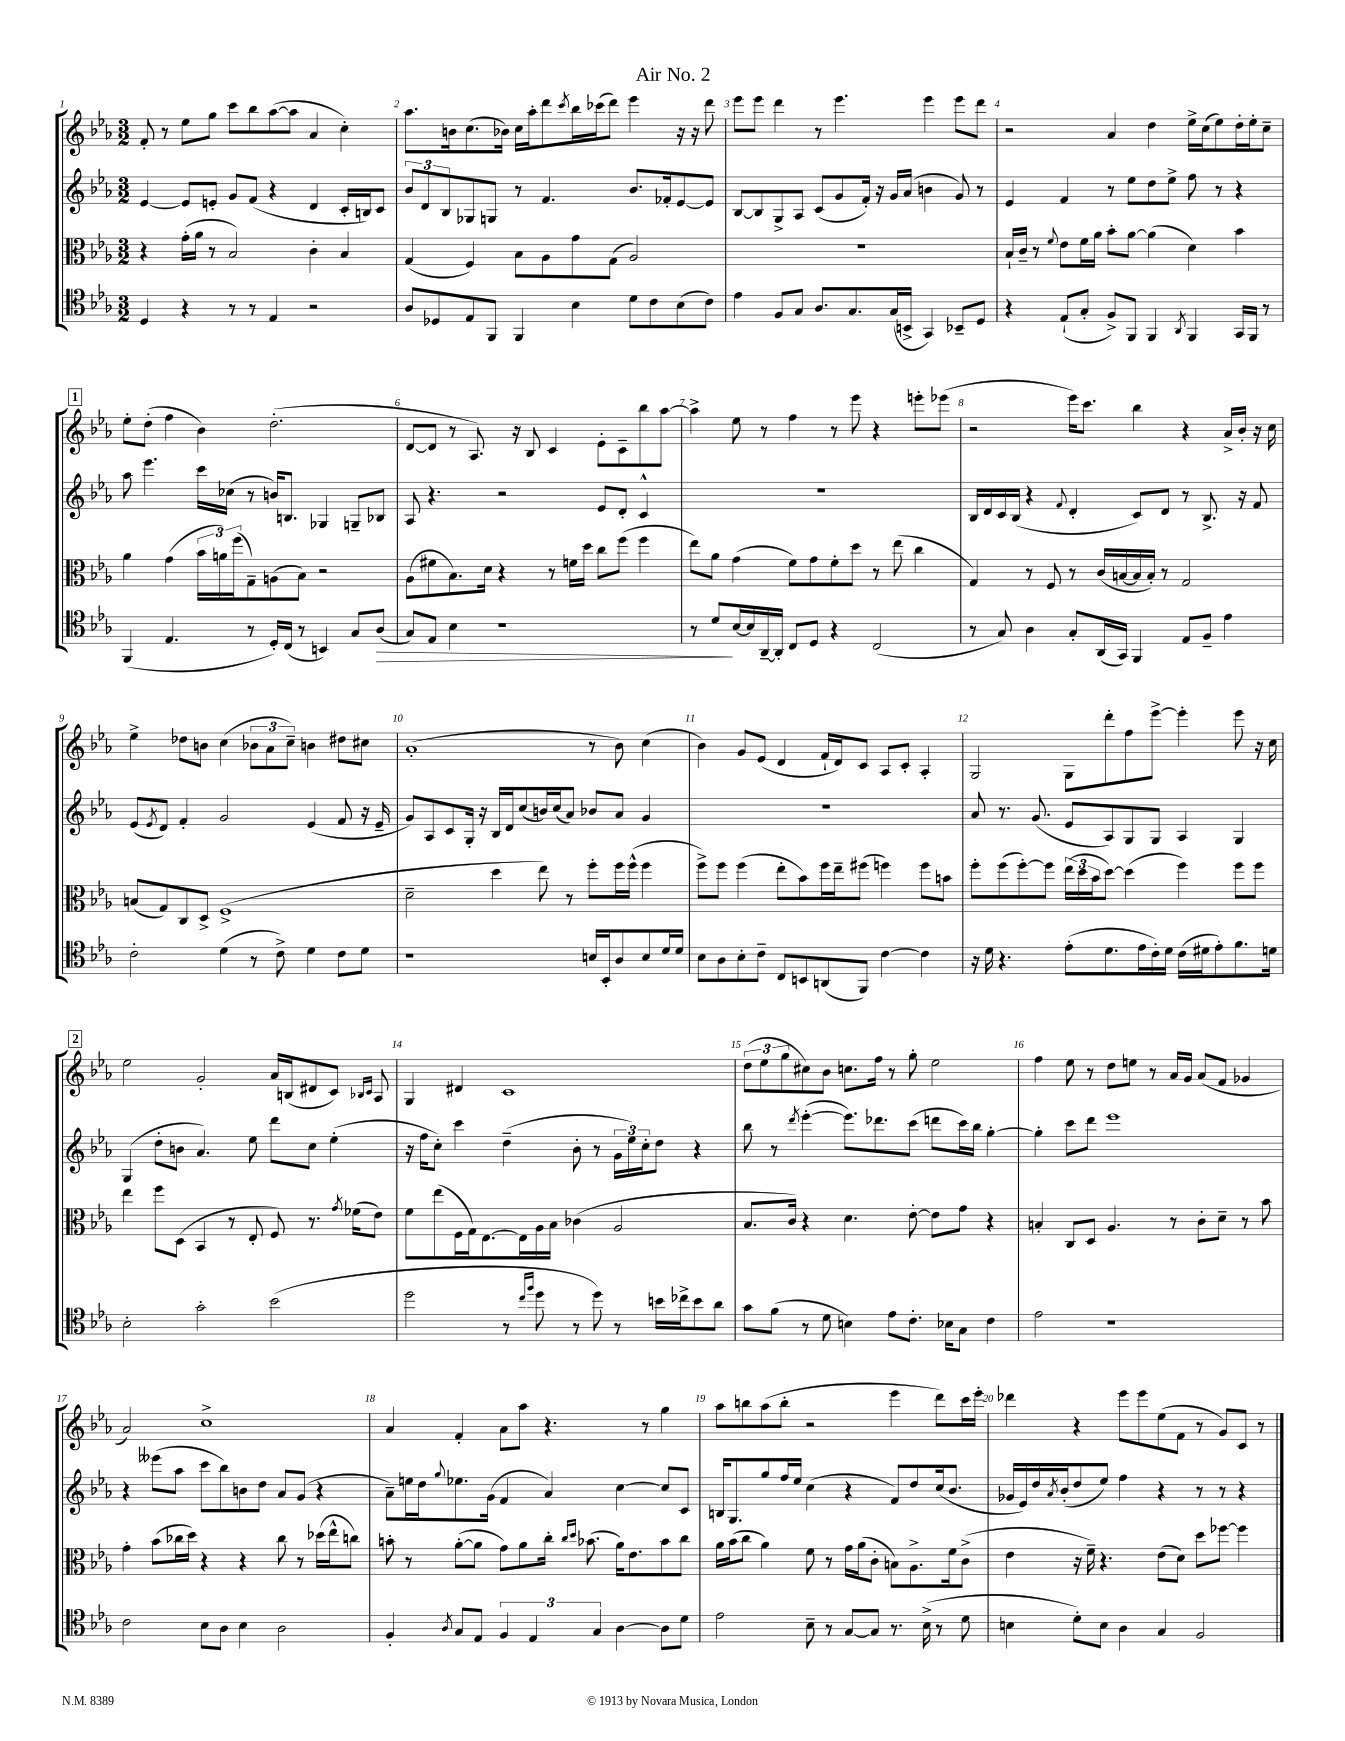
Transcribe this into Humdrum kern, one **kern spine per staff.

**kern	**kern	**kern	**kern
*staff4	*staff3	*staff2	*staff1
*clefC4	*clefC3	*clefG2	*clefG2
*k[b-e-a-]	*k[b-e-a-]	*k[b-e-a-]	*k[b-e-a-]
*M3/2	*M3/2	*M3/2	*M3/2
4D/	4r	[4e-/	8f'/
.	.	.	8r
4r	(16g'\LL	8e-/]L	8ee-\L
.	16a-\JJ	.	.
.	8r	8e'/J	8gg\J
8r	2B-/)	8g/L	8ccc\L
8r	.	(8f/J	8bb-\
4E-/	.	4r	([8aa-\
.	.	.	8aa-\]J
2r	4c'\	4d/	4a-/
.	4B-/	16c'/LL	4cc'\)
.	.	16B/J)	.
.	.	8c/J	.
=	=	=	=
8A-/L	(4G/	12b-/L	8.aa-\L
.	.	12d/	.
8D-/	.	.	.
.	.	12B-/	.
.	.	.	16b\k
8E-/	4F/)	8G-/	(8.cc\
8FF/J	.	8G/J	.
.	.	.	16b-\Jk)
4FF/	8B-\L	8r	16cc\LL
.	.	.	16aa-'\J
.	8A-\	4.f/	8ddd\
.	.	.	8qccc/
4B-\	8g\	.	16bb-\L
.	.	.	(16ccc-\J
.	(8G\J	.	8ddd\J)
8d\L	2A-/)	8.b-/L	4eee-\
8c\	.	.	.
.	.	16f-'/k	.
(8B-\	.	[8e-/	16r
.	.	.	16r
8c\J)	.	8e-/]J	8ddd\
=	=	=	=
4e-\	1.r	[8B-/L	8eee-\L
.	.	8B-/]	8eee-\J
8F/L	.	8G^/	4ddd\
8G/J	.	8A-/J	.
8.A-/L	.	(8c/L	8r
.	.	8g/	4.eee-\
8.G/	.	.	.
.	.	16f'/Jk)	.
.	.	16r	.
(16G/L	.	16g/LL	.
16BB^/JJ	.	(16a-/JJ	.
4GG/)	.	4b\	4eee-\
8BB-~/L	.	8g/)	8eee-\L
8D/J	.	8r	8ddd\J
=	=	=	=
4r	16B-`/LL	4e-/	2r
.	16c~/JJ	.	.
.	8r	.	.
.	8qqf/	.	.
(8E-`/L	8e-\L	4f/	.
8G'/J	16f\L	.	.
.	16a-\JJ	.	.
8F^/L)	8b-'\L	8r	4a-/
8FF/J	[8a-\J	8ee-\L	.
4FF/	(4a-\]	8dd\	4dd\
.	.	8ee-^\J	.
8qAA-/	.	.	.
4FF/	4d\)	8ff\	16ee-^\LL
.	.	.	(16cc\J
.	.	8r	8ee-\)
16GG/LL	4b-\	4r	16dd'\L
16FF/JJ	.	.	16ee-'\J
8r	.	.	8cc~\J
=	=	=	=
(4FF/	4a-\	8aa-\	8ee-'\L
.	.	4.eee-\	(8dd'\J
4.E-/	(4g\	.	4ff\
.	24b-\LL	16ccc\LL	4b-\)
.	24a\)	.	.
.	.	(16cc-\JJ	.
.	(24ff\J	.	.
8r	8G~\)	8r	.
16D'/LL)	(8A\	16b/LK)	(2.dd'\
(16C/JJ	.	8.B/J	.
8r	8B-\J)	.	.
4BB/)	2r	4G-/	.
8G/L	.	8G~/L	.
(8A-/J	.	8B-/J	.
=	=	=	=
8G/L)	(8A-\L	8A-/	[8d/L
8E-/J	8f#\	4.r	8d/]J
4B-\	8.B-\)	.	8r
.	.	.	8.A-/)
.	16d\Jk	.	.
1r	4r	2r	.
.	.	.	16r
.	.	.	8B-/
.	8r	.	4c/
.	16f\LL	.	.
.	16dd\JJ	.	.
.	8cc\L	8e-/L	8e-'\L
.	(8ff\J	8d'/J	8c~\
.	4ff\	4c^^/	8bb-\
.	.	.	[8aa-\J
=	=	=	=
8r	8ee-\L)	1.r	4aa-^\]
8d/L	8a-\J	.	.
[16B-/L	(4g\	.	8ee-\
16B-/]	.	.	.
[16AA-~/	.	.	8r
16AA-'/]JJ	.	.	.
8C/L	8f\L)	.	4ff\
8D/J	8g\	.	.
4r	8f'\	.	8r
.	8dd\J	.	8eee-\
(2C/	8r	.	4r
.	(8ee-\	.	.
.	4cc\	.	8eee'\L
.	.	.	(8eee-\J
=	=	=	=
8r	4G/)	16B-/LL	2r
.	.	16d/	.
8G/)	.	16c/	.
.	.	(16B-/JJ	.
4A-\	8r	4r	.
.	8F/	.	.
.	.	8qqf/	.
8G'/L	8r	4d'/	16eee-\LK)
.	.	.	8.ccc\J
(16AA-/L	(16c/LL	.	.
16GG/JJ)	[16B/	.	.
4FF/	16B/]	8c/L)	4bb-\
.	16B'/JJ)	.	.
.	8r	8d/J	.
8E-/L	2G/	8r	4r
8F~/J	.	8.B-^/	.
4e-\	.	.	16a-^/LL
.	.	16r	16b-'/JJ
.	.	8f/	16r
.	.	.	16cc\
=	=	=	=
2c'\	(8B/L	(8e-/L	4ee-^\
.	.	8qe-/	.
.	8G/)	8d/J)	.
.	8C/	4f'/	8dd-\L
.	8D^/J	.	8b\J
(4d\	(1F^	2g/	(4cc\
8r	.	.	12b-\L
.	.	.	12a-\
8c^\)	.	.	.
.	.	.	12cc~\J)
4d\	.	(4e-/	4b\
8c\L	.	8f/	8dd#\L
8d\J	.	16r	8cc#\J
.	.	16e-~/	.
=	=	=	=
1r	2d~\	8g/L)	(1a-'
.	.	8A-/	.
.	.	8c/	.
.	.	16G'/Jk	.
.	.	16r	.
.	4dd\	16B-/LL	.
.	.	16d/J	.
.	.	(8cc/	.
.	8ee-\)	16b/L)	.
.	.	(16cc/J	.
.	8r	8a-/J)	.
16B/LL	8ff'\L	8b-/L	8r
16BB-'/J	.	.	.
8A-/	16ff\L	8a-/J	8b-\)
.	(16ff^^\JJ	.	.
8B/	4ff\	4g/	(4cc\
16d/L	.	.	.
16d/JJ	.	.	.
=	=	=	=
8B-\L	8ff^\L)	1.r	4b-\)
8A-\	8ff\J	.	.
8B-'\	(4ff\	.	8g/L
8c~\J	.	.	(8e-/J
8C/L	8ee-'\L	.	4d/
8BB/	8b-\)	.	.
(8AA/	16ff\L	.	16f`/LL
.	16ee-~\J	.	16d/J)
8FF/J)	(8ff#\J	.	8c/J
[4c\	4ff\)	.	8A-/L
.	.	.	8c'/J
4c\]	8ff\L	.	4A-'/
.	8b\J	.	.
=	=	=	=
16r	8ff'\L	8a-/	2G/
16d\	.	.	.
4.r	(8ff\	8.r	.
.	[8ff'\)	.	.
.	.	(8.g/	.
.	8ff\]J	.	.
(8e-'\L	(24ee-\LL	8e-/L	8G\L
.	24dd\	.	.
.	24b-\J	.	.
8.d\	[8dd\J)	8A-/)	8ddd'\
.	(4dd\]	8G/	8ff\
16e-\L	.	.	.
16c'\)	.	8G/J	[8eee-^\J
16d\JJ	.	.	.
(16c\LL	4ff\)	4A-/	4eee-'\]
16d#\J	.	.	.
8e-'\)	.	.	.
8.f\	8ff\L	4G/	8eee-\
.	8ff\J	.	16r
16d\Jk	.	.	16cc\
=	=	=	=
2B-'\	4ee-\	(4G/	2ee-\
.	8ff\L	8dd'\L	.
.	(8D\J	8b\J	.
2g'\	4BB-/	4.a-/)	2g'/
.	8r	.	.
.	8E-'/	8ee-\	.
(2b-\	8F/)	8ddd\L	16a-/LL
.	.	.	(16B/J
.	8.r	8cc\J	8d#/
.	.	(4ee-'\	8c/J)
.	8qg/	.	.
.	(16f-\LK	.	.
.	.	.	16qqB-/LL
.	.	.	16qqc/JJ
.	8e-\J)	.	8A-/
=	=	=	=
2dd\	8f\L	16r	4G/
.	.	16ff\LK	.
.	(8ee-\	8cc'\J)	.
.	16F\L	4ccc\	4d#/
.	16G\J)	.	.
.	[8.E-\	.	.
8r	.	(4dd~\	1c
.	16E-\]L	.	.
16qqcc/LL	.	.	.
16qqff/JJ	.	.	.
8dd\	16A-\	.	.
.	16B-\JJ	.	.
8r	(4c-\	8b-'\	.
8dd\)	.	8r	.
8r	2A-/	24g\LL	.
.	.	24ee-\)	.
.	.	24cc'\J	.
16b\LL	.	8dd\J	.
16cc-^\J	.	.	.
8b\	.	4r	.
8a-\J	.	.	.
=	=	=	=
8g\L	8.B-/L	8bb-\	(12dd\L
.	.	.	12ee-\
(8f\J	.	8r	.
.	.	.	12gg\
.	16c/Jk)	.	.
.	.	8qddd/	.
8r	4r	([4eee-'\	8cc#\)
8d\	.	.	8b-\J
4B\)	4.d\	8.eee-\]L)	8.cc\L
.	.	8.ddd-\	16ff\Jk
8e-\L	.	.	8r
8.c'\J	[8e-'\	(8ccc\J	8gg'\
.	8e-\]L	8ddd\L	2ee-\
16B-\LK	.	.	.
8G\J	8g\J	16ccc\L)	.
.	.	16bb-\JJ	.
4c\	4r	[4gg'\	.
=	=	=	=
2e-\	4B'/	4gg'\]	4ff\
.	8C/L	8ccc\L	8ee-\
.	8D/J	8ddd\J	8r
1r	4.A-/	1eee-	8dd\L
.	.	.	8ee\J
.	.	.	8r
.	8r	.	16a-/LL
.	.	.	16g/JJ
.	8c'\L	.	(8a-/L
.	8d~\J	.	8f/J
.	8r	.	4g-/
.	8b-\	.	.
=	=	=	=
2c\	4g'\	4r	2a-/)
.	(8b-\L	(8eee--\L	.
.	16cc-\L	8aa-\J	.
.	16dd\JJ)	.	.
8B-\L	4r	8ccc\L	1cc^
8A-\J	.	8bb-\)	.
4B-\	4r	8b\	.
.	.	8dd\J	.
2A-\	8cc-\	8a-/L	.
.	8r	(8g/J	.
.	(16dd-\LL	4r	.
.	16ee-^^\J	.	.
.	8cc\J)	.	.
=	=	=	=
4F'/	8b'\	8a-~\L)	4a-/
.	8r	16ee\L	.
.	.	16dd\J	.
8qA-/	.	8qqgg/	.
8G/L	([8a-'\L	8.ee-\	4f'/
8E-/J	8a-\]J	.	.
.	.	(16g\Jk	.
6F/	8g\L)	4f/	8a-\L
.	8a-\	.	8aa-\J
6E-/	.	.	.
.	16cc'\Jk	4a-/)	4.r
.	16qqcc/LL	.	.
.	16qqdd/JJ	.	.
.	(8.b-\	.	.
6G/	.	.	.
[4A-\	16a-\LK)	[4cc\	.
.	8.e-\	.	.
.	.	.	8r
8A-\]L	8b-\	8cc/]L	4gg\
8d\J	8cc\J	8c/J	.
=	=	=	=
2e-\	16a-\LL	16B/LK	8aa-\L
.	(16b-\J	8.G/	.
.	8cc\J	.	8bb\
.	4a-\)	8gg/	(8aa-\
.	.	16ff/L	8bb'\J
.	.	16ee-/JJ	.
8B-~\	8f\	(4cc\	2r
8r	8r	.	.
[8G/L	16g\LL	4r	.
.	(16a-\J	.	.
8G/]J	8c'\J	.	.
8.r	8B\L)	8f/L)	4eee-\
.	8.A-^\	8dd/	.
(16B-^\	.	.	.
8r	.	(16cc/k	8ddd\L)
.	16f\k	8.b-/J	.
8d\	(8c^\J	.	16ccc\L
.	.	.	16eee-'\JJ
=	=	=	=
4B\	4e-\	16g-/LL	4ddd-\
.	.	16e-/)	.
.	.	16dd/	.
.	.	8qa-/	.
.	.	(16b-'/J	.
8d'\L)	16r	8dd/	4r
.	16f~\)	.	.
8B\J	4.r	8ee-/J)	.
4A-\	.	4ff\	8eee-\L
.	.	.	8eee-\
4G/	(8e-\L	4r	(8ee-\
.	8d\J)	.	8f\J
2F/	8dd\L	8r	8r
.	[8ff-\J	8r	8g/L)
.	4ff-\]	4r	8c/J
.	.	.	8r
==	==	==	==
*-	*-	*-	*-
